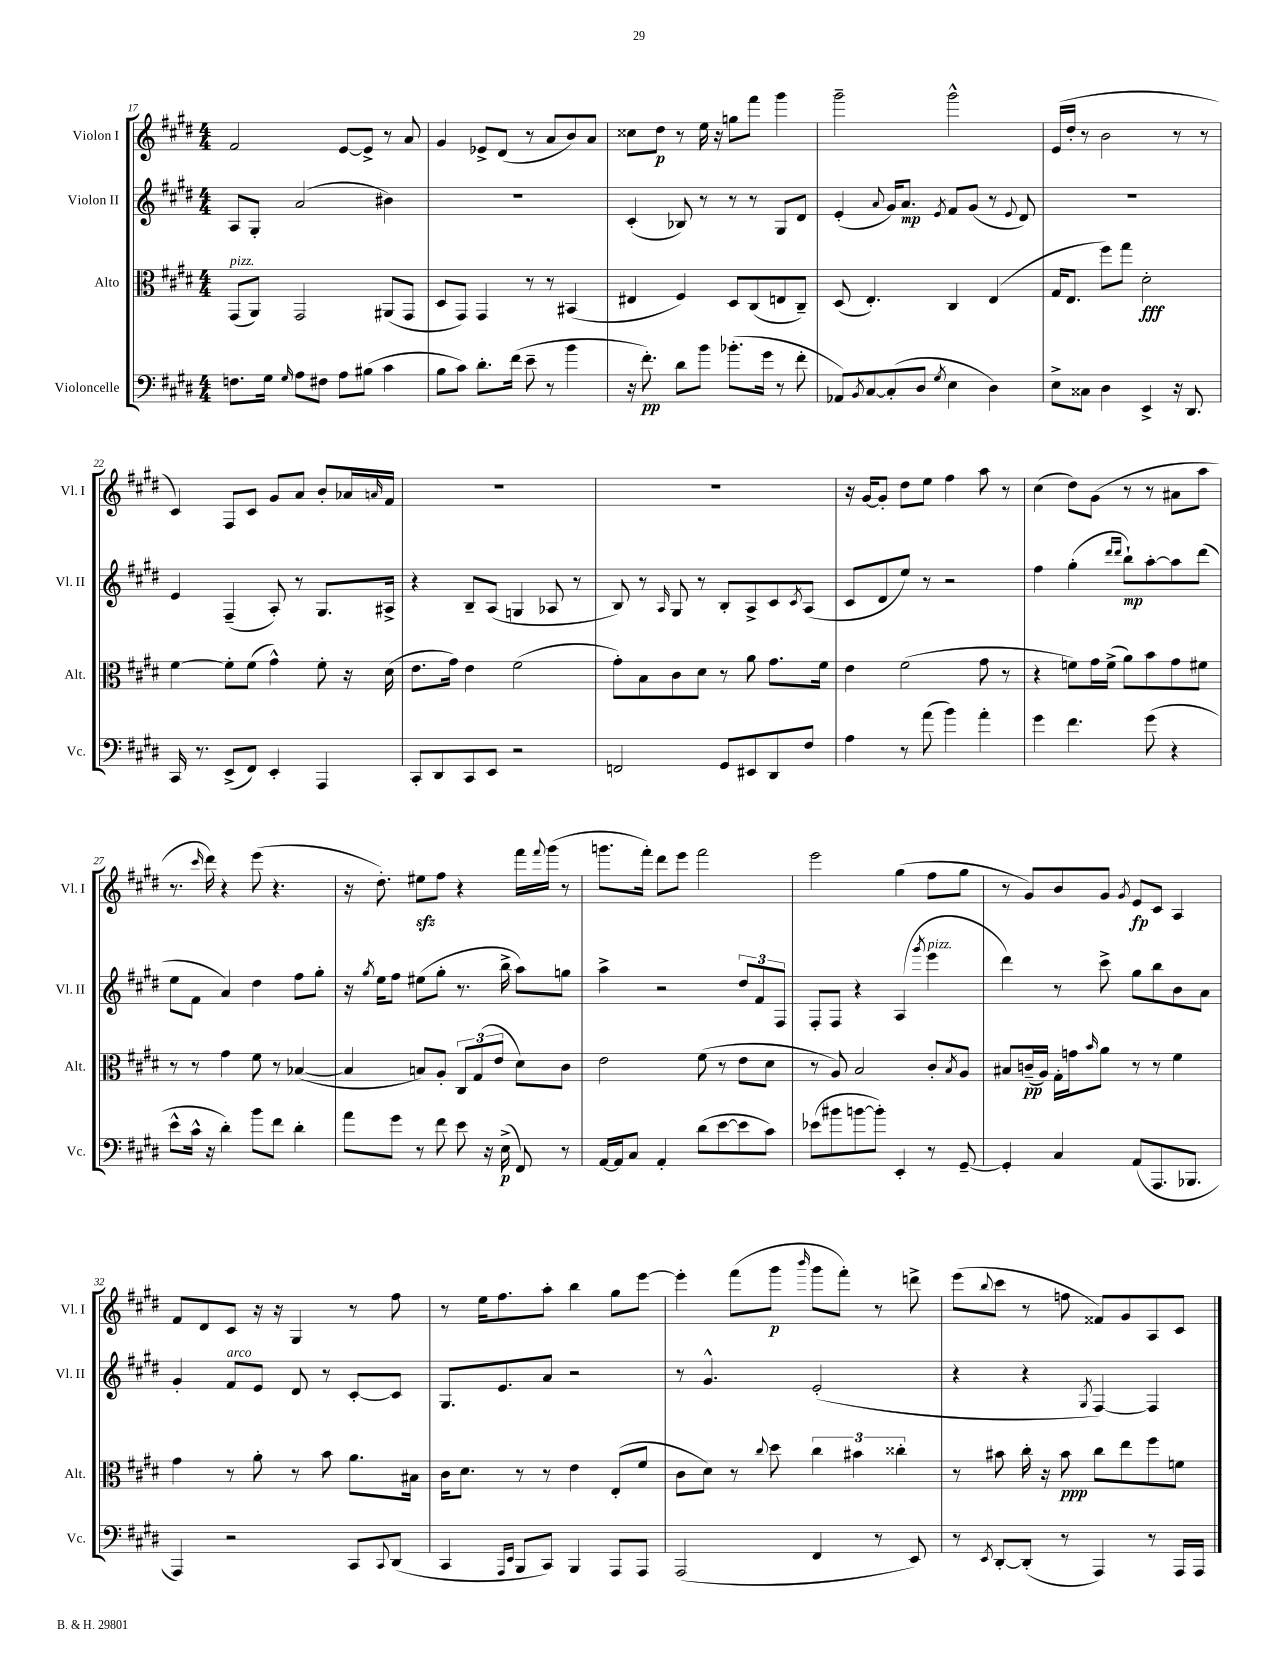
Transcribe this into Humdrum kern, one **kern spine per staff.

**kern	**dynam	**kern	**dynam	**kern	**dynam	**kern	**dynam
*part4	*part4	*part3	*part3	*part2	*part2	*part1	*part1
*staff4	*staff4	*staff3	*staff3	*staff2	*staff2	*staff1	*staff1
*I"Violoncelle	*	*I"Alto	*	*I"Violon II	*	*I"Violon I	*
*I'Vc.	*	*I'Alt.	*	*I'Vl. II	*	*I'Vl. I	*
*clefF4	*	*clefC3	*	*clefG2	*	*clefG2	*
*k[f#c#g#d#]	*	*k[f#c#g#d#]	*	*k[f#c#g#d#]	*	*k[f#c#g#d#]	*
*M4/4	*	*M4/4	*	*M4/4	*	*M4/4	*
=17	=17	=17	=17	=17	=17	=17	=17
!	!	!LO:TX:a:i:t=pizz.	!	!	!	!	!
8.Fn\L	.	(8GG#/L	.	8A/L	.	2f#/	.
.	.	8AA/J)	.	8G#'/J	.	.	.
16G#\Jk	.	.	.	.	.	.	.
16qqG#/	.	.	.	.	.	.	.
8A\L	.	2GG#/	.	(2a/	.	.	.
8F#X\J	.	.	.	.	.	.	.
8A\L	.	.	.	.	.	[8e/L	.
(8B#X\J	.	.	.	.	.	8e^/J]	.
4c#\	.	(8AA#X/L	.	4b#X\)	.	8r	.
.	.	8GG#/J	.	.	.	8a/	.
=18	=18	=18	=18	=18	=18	=18	=18
8B\L	.	8D#/L	.	1r	.	4g#/	.
8c#\J)	.	8GG#/J)	.	.	.	.	.
8.d#'\L	.	4GG#/	.	.	.	8e-X^/L	.
.	.	.	.	.	.	(8d#/J	.
(16f#\Jk	.	.	.	.	.	.	.
8e~\	.	8r	.	.	.	8r	.
8r	.	8r	.	.	.	8a/L	.
4b\	.	(4BB#X/	.	.	.	8b/)	.
.	.	.	.	.	.	8a/J	.
=19	=19	=19	=19	=19	=19	=19	=19
16r	.	4E#X/	.	(4c#'/	.	8cc##X\L	.
8.f#'\)	pp	.	.	.	.	.	.
.	.	.	.	.	.	8dd#\J	p
8d#\L	.	4F#/)	.	8B-X/)	.	8r	.
8b\J	.	.	.	8r	.	16ee\	.
.	.	.	.	.	.	16r	.
(8.b-X'\L	.	8D#/L	.	8r	.	8ggn\L	.
.	.	(8C#/	.	8r	.	8fff#\J	.
16g#\Jk	.	.	.	.	.	.	.
8r	.	8En/	.	8G#/L	.	4ggg#\	.
8f#'\	.	8C#~/J)	.	8d#/J	.	.	.
=20	=20	=20	=20	=20	=20	=20	=20
8AA-X/L)	.	(8D#/	.	(4e'/	.	2ggg#~\	.
8qBB/	.	.	.	.	.	.	.
[8C#/	.	4.E'/)	.	.	.	.	.
.	.	.	.	8qqa/	.	.	.
(8C#'/]	.	.	.	16g#/KL)	.	.	.
.	.	.	.	8.a/J	mp	.	.
8D#/J	.	.	.	.	.	.	.
8qG#/	.	.	.	8qe/	.	.	.
4E\	.	4C#/	.	8f#/L	.	2ggg#^^\	.
.	.	.	.	(8g#/J	.	.	.
4D#\)	.	(4E/	.	8r	.	.	.
.	.	.	.	8qqe/	.	.	.
.	.	.	.	8d#/)	.	.	.
=21	=21	=21	=21	=21	=21	=21	=21
8E^\L	.	16G#/KL	.	1r	.	(16e/LL	.
.	.	8.E/J	.	.	.	16dd#'/JJ	.
8C##X\J	.	.	.	.	.	8r	.
4D#\	.	8ff#\L)	.	.	.	2b\	.
.	.	8gg#\J	.	.	.	.	.
4EE^/	.	2d#'\	fff	.	.	.	.
16r	.	.	.	.	.	8r	.
8.DD#/	.	.	.	.	.	.	.
.	.	.	.	.	.	8r	.
!!LO:LB:g=z
=22	=22	=22	=22	=22	=22	=22	=22
16CC#/	.	[4f#\	.	4e/	.	4c#/)	.
8.r	.	.	.	.	.	.	.
(8EE^/L	.	8f#'\L]	.	(4F#~/	.	8F#/L	.
8FF#/J)	.	(8f#\J	.	.	.	8c#/J	.
4EE'/	.	4g#^^\)	.	8A'/)	.	8g#/L	.
.	.	.	.	8r	.	8a/J	.
4AAA/	.	8f#'\	.	8.G#/L	.	8b'/L	.
.	.	16r	.	.	.	16a-X/L	.
.	.	.	.	.	.	16qqan/	.
.	.	(16d#\	.	16A#X^/Jk	.	16f#/JJ	.
=23	=23	=23	=23	=23	=23	=23	=23
8CC#'/L	.	8.e\L	.	4r	.	1r	.
8DD#/	.	.	.	.	.	.	.
.	.	16g#\Jk)	.	.	.	.	.
8CC#/	.	4e\	.	8B~/L	.	.	.
8EE/J	.	.	.	(8A/J	.	.	.
2r	.	(2f#\	.	4Gn/	.	.	.
.	.	.	.	8A-X/	.	.	.
.	.	.	.	8r	.	.	.
=24	=24	=24	=24	=24	=24	=24	=24
2FFn/	.	8g#'\L)	.	8B/)	.	1r	.
.	.	8B\	.	8r	.	.	.
.	.	.	.	16qqA/	.	.	.
.	.	8c#\	.	8G#/	.	.	.
.	.	8d#\J	.	8r	.	.	.
8GG#/L	.	8r	.	8B'/L	.	.	.
8EE#X/	.	8a\	.	8A^/	.	.	.
8DD#/	.	8.g#\L	.	8c#/	.	.	.
.	.	.	.	8qc#/	.	.	.
8F#/J	.	.	.	(8A/J	.	.	.
.	.	16f#\Jk	.	.	.	.	.
=25	=25	=25	=25	=25	=25	=25	=25
4A\	.	4e\	.	8c#/L	.	16r	.
.	.	.	.	.	.	[16g#/KL	.
.	.	.	.	8d#/	.	8g#'/J]	.
8r	.	(2f#\	.	8ee/J)	.	8dd#\L	.
(8a\	.	.	.	8r	.	8ee\J	.
4b\)	.	.	.	2r	.	4ff#\	.
4a'\	.	8g#\	.	.	.	8aa\	.
.	.	8r	.	.	.	8r	.
=26	=26	=26	=26	=26	=26	=26	=26
4g#\	.	4r	.	4ff#\	.	(4cc#\	.
4.f#\	.	8fn\L)	.	(4gg#'\	.	8dd#\L)	.
.	.	16g#\L	.	.	.	(8g#\J	.
.	.	(16f^\JJ	.	.	.	.	.
.	.	.	.	16qqddd#/LL	.	.	.
.	.	.	.	16qqddd#/JJ	.	.	.
.	.	8a\L)	.	8bb`\L)	mp	8r	.
(8g#\	.	8b\	.	[8aa'\	.	8r	.
4r	.	8g#\	.	8aa\]	.	8a#X\L	.
.	.	8f#X\J	.	(8ddd#\J	.	8aa\J	.
!!LO:LB:g=z
=27	=27	=27	=27	=27	=27	=27	=27
8e^^\L	.	8r	.	8ee\L	.	8.r	.
16c#^^\Jk	.	8r	.	8f#\J	.	.	.
.	.	.	.	.	.	16qqccc#/	.
16r	.	.	.	.	.	16ddd#\)	.
4d#'\)	.	4g#\	.	4a/)	.	4r	.
8b\L	.	8f#\	.	4dd#\	.	(8eee\	.
8f#\J	.	8r	.	.	.	4.r	.
4d#'\	.	([4B-X/	.	8ff#\L	.	.	.
.	.	.	.	8gg#'\J	.	.	.
=28	=28	=28	=28	=28	=28	=28	=28
8a\L	.	4B-/]	.	16r	.	16r	.
.	.	.	.	8qgg#/	.	.	.
.	.	.	.	16ee\KL	.	8.dd#'\)	.
8g#\J	.	.	.	8ff#\J	.	.	.
8r	.	8Bn/L)	.	(8ee#X\L	.	8ee#Xzz\L	.
8f#\	.	8A'/J	.	8gg#'\J	.	8ff#\J	.
8e\	.	12C#/L	.	8.r	.	4r	.
.	.	(12G#/	.	.	.	.	.
16r	.	.	.	.	.	.	.
.	.	12e/J	.	.	.	.	.
(16E^\	p	.	.	16bb^\	.	.	.
8FF#/)	.	8d#\L)	.	8aa\L)	.	16fff#\LL	.
.	.	.	.	.	.	8qqfff#/	.
.	.	.	.	.	.	(16ggg#\JJ	.
8r	.	8c#\J	.	8ggn\J	.	8r	.
=29	=29	=29	=29	=29	=29	=29	=29
[16AA/LL	.	2e\	.	4aa^\	.	8.gggn\L	.
16AA/J]	.	.	.	.	.	.	.
8C#/J	.	.	.	.	.	.	.
.	.	.	.	.	.	16fff#'\Jk)	.
4AA'/	.	.	.	2r	.	8ddd#\L	.
.	.	.	.	.	.	8eee\J	.
(8d#\L	.	(8f#\	.	.	.	2fff#\	.
[8e\	.	8r	.	.	.	.	.
8e\]	.	8e\L	.	12dd#/L	.	.	.
.	.	.	.	12f#/	.	.	.
8c#\J)	.	8d#\J	.	.	.	.	.
.	.	.	.	12F#/J	.	.	.
=30	=30	=30	=30	=30	=30	=30	=30
(8e-X\L	.	8r	.	8F#'/L	.	2eee\	.
8b#X\	.	8A/)	.	8F#/J	.	.	.
[8bn\	.	2B/	.	4r	.	.	.
8b'\J])	.	.	.	.	.	.	.
4EE'/	.	.	.	(4A/	.	(4gg#\	.
.	.	.	.	8qggg#/	.	.	.
!	!	!	!	!LO:TX:a:i:t=pizz.	!	!	!
8r	.	8c#'/L	.	4eee\	.	8ff#\L	.
.	.	8qB/	.	.	.	.	.
[8GG#~/	.	8A/J	.	.	.	8gg#\J	.
=31	=31	=31	=31	=31	=31	=31	=31
4GG#'/]	.	8B#X/L	.	4ddd#\)	.	8r	.
.	.	(16cn~/L	pp	.	.	8g#/L)	.
.	.	16A/JJ)	.	.	.	.	.
4C#/	.	16G#'\LL	.	8r	.	8b/	.
.	.	16gn\J	.	.	.	.	.
.	.	16qqb/	.	.	.	.	.
.	.	8a\J	.	8ccc#^\	.	8g#/J	.
.	.	.	.	.	.	8qg#/	.
(8AA/L	.	8r	.	8gg#\L	.	8e/L	fp
8.AAA/	.	8r	.	8bb\	.	8c#/J	.
.	.	4f#\	.	8b\	.	4A/	.
8.BBB-X/J	.	.	.	.	.	.	.
.	.	.	.	8a\J	.	.	.
!!LO:LB:g=z
=32	=32	=32	=32	=32	=32	=32	=32
4AAA/)	.	4g#\	.	4g#'/	.	8f#/L	.
.	.	.	.	.	.	8d#/	.
!	!	!	!	!LO:TX:a:i:t=arco	!	!	!
2r	.	8r	.	8f#/L	.	8c#/J	.
.	.	8a'\	.	8e/J	.	16r	.
.	.	.	.	.	.	16r	.
.	.	8r	.	8d#/	.	4G#/	.
.	.	8b\	.	8r	.	.	.
8CC#/L	.	8.a\L	.	[8c#'/L	.	8r	.
8qqCC#/	.	.	.	.	.	.	.
(8DD#/J	.	.	.	8c#/J]	.	8ff#\	.
.	.	16B#X\Jk	.	.	.	.	.
=33	=33	=33	=33	=33	=33	=33	=33
4CC#/	.	16c#\KL	.	8.G#/L	.	8r	.
.	.	8.d#\J	.	.	.	.	.
.	.	.	.	.	.	16ee\KL	.
.	.	.	.	8.e/	.	8.ff#\	.
16qqAAA/LL	.	.	.	.	.	.	.
16qqEE/JJ	.	.	.	.	.	.	.
8BBB/L	.	8r	.	.	.	.	.
8CC#/J)	.	8r	.	8a/J	.	8aa'\J	.
4BBB/	.	4e\	.	2r	.	4bb\	.
8AAA/L	.	(8E'/L	.	.	.	8gg#\L	.
8AAA/J	.	8f#/J	.	.	.	[8eee\J	.
=34	=34	=34	=34	=34	=34	=34	=34
(2AAA/	.	8c#\L	.	8r	.	4eee'\]	.
.	.	8d#\J)	.	4.g#^^/	.	.	.
.	.	8r	.	.	.	(8fff#\L	.
.	.	8qqcc#/	.	.	.	.	.
.	.	8dd#\	.	.	.	8ggg#\J	p
.	.	.	.	.	.	16qqbbb/	.
4FF#/	.	6cc#\	.	(2e'/	.	8ggg#\L	.
.	.	.	.	.	.	8fff#'\J)	.
.	.	6b#X\	.	.	.	.	.
8r	.	.	.	.	.	8r	.
.	.	6cc##X'\	.	.	.	.	.
8EE/)	.	.	.	.	.	8dddn^\	.
=35	=35	=35	=35	=35	=35	=35	=35
8r	.	8r	.	4r	.	(8eee\L	.
8qEE/	.	.	.	.	.	8qqbb/	.
[8DD#'/L	.	8b#X\	.	.	.	8ccc#\J	.
(8DD#'/J]	.	16cc#'\	.	4r	.	8r	.
.	.	16r	.	.	.	.	.
8r	.	8b#\	ppp	.	.	8ffn\	.
.	.	.	.	8qG#/	.	.	.
4AAA/)	.	8cc#\L	.	[4F#/)	.	8f##X/L)	.
.	.	8ee\	.	.	.	8g#/	.
8r	.	8ff#\	.	4F#/]	.	8A/	.
16AAA/LL	.	8fn\J	.	.	.	8c#/J	.
16AAA/JJ	.	.	.	.	.	.	.
==	==	==	==	==	==	==	==
*-	*-	*-	*-	*-	*-	*-	*-
